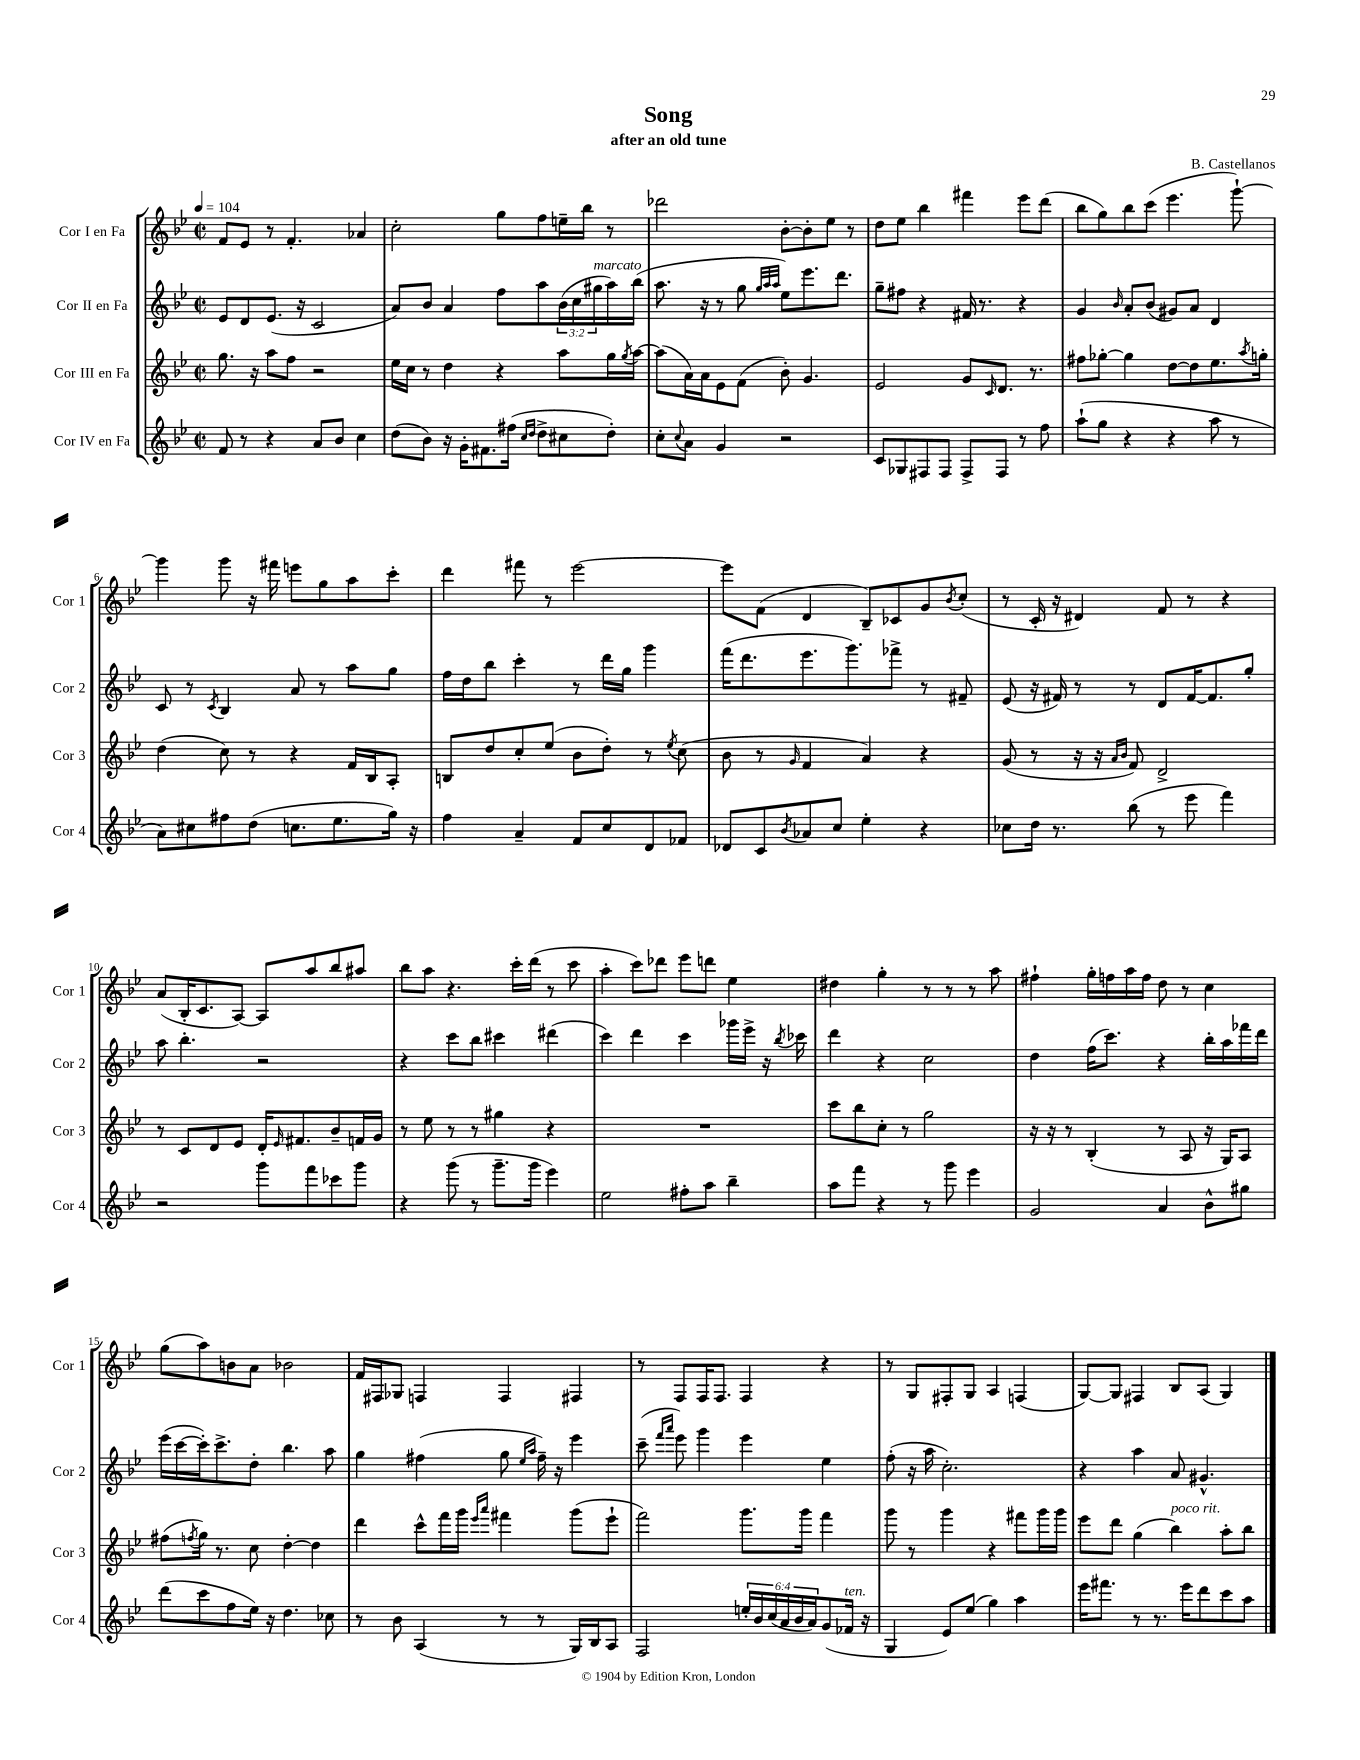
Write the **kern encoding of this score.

**kern	**kern	**kern	**kern
*staff4	*staff3	*staff2	*staff1
*clefG2	*clefG2	*clefG2	*clefG2
*k[b-e-]	*k[b-e-]	*k[b-e-]	*k[b-e-]
*M2/2	*M2/2	*M2/2	*M2/2
*met(c|)	*met(c|)	*met(c|)	*met(c|)
*MM104	*MM104	*MM104	*MM104
8f/	8.gg\	8e-/L	8f/L
8r	.	8d/	8e-/J
.	16r	.	.
4r	8aa\L	(8.e-/J	8r
.	8ff\J	.	4.f'/
.	.	16r	.
8a/L	2r	2c/	.
8b-/J	.	.	.
4cc\	.	.	4a-/
=	=	=	=
(8dd\L	16ee-\LL	8a/L)	2cc'\
.	16cc\JJ	.	.
8b-\J)	8r	8b-/J	.
16r	4dd\	4a/	.
16g'\LK	.	.	.
8.f#\	.	.	.
.	4r	8ff\L	8gg\L
(16ff#\Jk	.	.	.
16qqcc/LL	.	.	.
16qqdd/JJ	.	.	.
8dd^\L	.	8aa\	8ff\
8cc#\	8aa\L	(24b-\L	16ee~\L
.	.	24cc\	.
.	.	.	16bb-\JJ
.	.	24gg#\	.
8dd'\J)	16gg\L	16aa\)	8r
.	8qgg/	.	.
.	[16aa\JJ	(16bb-\JJ	.
=	=	=	=
8cc'\L	(8aa\]L	8.aa\	2ddd-\
8qqcc/	.	.	.
8a\J	16a\L)	.	.
.	16a\J	16r	.
4g/	8e-\	8r	.
.	(8f\J	8gg\	.
.	.	32qqgg/LLL	.
.	.	32qqaa/	.
.	.	32qqaa/JJJ	.
2r	8b-'\)	8ee-\L)	[8b-'\L
.	4.g/	8.eee-\	8b-'\]
.	.	.	8ee-\J
.	.	8.ddd\J	.
.	.	.	8r
=	=	=	=
8c/L	2e-/	8gg~\L	8dd\L
8G-/	.	8ff#\J	8ee-\J
8F#/	.	4r	4bb-\
8F#/J	.	.	.
8F#^/L	8g/L	16f#/	4fff#\
.	.	8.r	.
.	16qqc/	.	.
8F#/J	8.d/J	.	.
8r	.	4r	8eee-\L
.	8.r	.	.
8ff\	.	.	(8ddd\J
=	=	=	=
(8aa`\L	8ff#\L	4g/	8bb-\L
8gg\J	[8gg-'\J	.	8gg\)
.	.	16qqb-/	.
4r	4gg-\]	8a'/L	8bb-\
.	.	(8b-/J	(8ccc\J
4r	[8dd\L	8g#/L)	4.eee-\
.	8dd\]	8a/J	.
8aa\	8.ee-\	4d/	.
8r	.	.	[8ggg`\)
.	8qaa/	.	.
.	16gg'\Jk	.	.
=	=	=	=
8a\L)	(4dd\	8c/	4ggg\]
8cc#\	.	8r	.
.	.	8qc/	.
8ff#\	8cc\)	4B-/	8ggg\
(8dd\J	8r	.	16r
.	.	.	16fff#\
8.cc\L	4r	8a/	8eee\L
.	.	8r	8gg\
8.ee-\	.	.	.
.	16f/LL	8aa\L	8aa\
.	16B-/J	.	.
16gg\Jk)	8A'/J	8gg\J	8ccc'\J
16r	.	.	.
=	=	=	=
4ff\	8B/L	16ff\LL	4ddd\
.	.	16dd\J	.
.	8dd/	8bb-\J	.
4a~/	8cc'/	4ccc'\	8fff#\
.	(8ee-/J	.	8r
8f/L	8b-\L	8r	[2eee-\
8cc/	8dd'\J)	16ddd\LL	.
.	.	16gg\JJ	.
8d/	8r	4ggg\	.
.	8qee-/	.	.
8f-/J	(8cc\	.	.
=	=	=	=
8d-/L	8b-\	(16fff\LK	8eee-\]L
.	.	8.ddd\	.
8c/	8r	.	(8f\J
8qb-/	16qqg/	.	.
8a-/	4f/	8.eee-\	4d/
8cc/J	.	.	.
.	.	8.ggg\)	.
4ee-'\	4a/)	.	8B-~/L)
.	.	8fff-^\J	8c-/
4r	4r	8r	8g/
.	.	.	8qb-/
.	.	8f#~/	(8cc'/J
=	=	=	=
8cc-\L	(8g/	(8e-/	8r
16dd\Jk	8r	16r	16c'/
8.r	.	16f#/)	16r
.	16r	8r	4d#/)
.	16r	.	.
.	16qqa/LL	.	.
.	16qqb-/JJ	.	.
(8bb-\	8f/)	8r	.
8r	2d^/	8d/L	8f/
8eee-\	.	[16f#/K	8r
.	.	8.f#/]	.
4fff\)	.	.	4r
.	.	8gg'/J	.
=	=	=	=
2r	8r	8aa\	(8a/L
.	8c/L	4.bb-'\	16B-'/K
.	.	.	8.c/
.	8d/	.	.
.	8e-/J	.	[8A/J)
8ggg\L	16d'/LK	2r	8A/]L
.	16qqe-/	.	.
.	8.f#/	.	.
8fff\	.	.	8aa/
8ccc-\	8b-~/	.	8bb-/
8ggg\J	16f/L	.	8aa#/J
.	16g/JJ	.	.
=	=	=	=
4r	8r	4r	8bb-\L
.	8ee-\	.	8aa\J
(8ggg\	8r	8ccc\L	4.r
8r	8r	8bb-\J	.
8.ggg~\L	4gg#\	4ccc#\	.
.	.	.	16ccc'\LL
16ggg\Jk	.	.	(16ddd\JJ
4eee-\)	4r	(4ddd#\	8r
.	.	.	8ccc\
=	=	=	=
2ee-\	1r	4ccc\)	4aa'\
.	.	4ddd\	8ccc\L)
.	.	.	8ddd-\J
8ff#'\L	.	4ccc\	8eee-\L
8aa\J	.	.	8ddd\J
4bb-~\	.	16ggg-\LL	4ee-\
.	.	16eee-^\JJ	.
.	.	16r	.
.	.	8qbb-/	.
.	.	16ccc-\	.
=	=	=	=
8aa\L	8ccc\L	4ddd\	4dd#\
8fff\J	8bb-\	.	.
4r	8cc'\J	4r	4gg'\
.	8r	.	.
8r	2gg\	2cc\	8r
8ggg\	.	.	8r
4eee-\	.	.	8r
.	.	.	8aa\
=	=	=	=
2g/	16r	4dd\	4ff#`\
.	16r	.	.
.	8r	.	.
.	(4B-'/	(16ff\LK	16gg'\LL
.	.	8.ccc\J)	16ff\
.	.	.	16aa\
.	.	.	16ff\JJ
4a/	8r	4r	8dd\
.	8A/	.	8r
8b-^^\L	16r	16bb-'\LL	4cc\
.	16G/LK)	16aa\	.
8gg#\J	8A/J	16fff-\	.
.	.	16ddd\JJ	.
=	=	=	=
(8ddd\L	(8ff#\L	(16eee-\LL	(8gg\L
.	.	[16ccc\	.
.	8qff/	.	.
8ccc\	16gg\Jk)	16ccc'\]J)	8aa\)
.	8.r	8.ccc^\	.
8ff\	.	.	8b\
16ee-\Jk)	8cc\	8dd'\J	8a\J
16r	.	.	.
4.dd\	[4dd'\	4.bb-\	2b-\
.	4dd\]	.	.
8cc-\	.	8aa\	.
=	=	=	=
8r	4ddd\	4gg\	16f/LL
.	.	.	16F#/J
8b-\	.	.	8G-/J
(4A/	8ccc^^\L	(4ff#\	4F/
.	16fff\L	.	.
.	16ggg\JJ	.	.
.	16qqeee-/LL	.	.
.	16qqaaa/JJ	.	.
8r	4fff#\	8gg\	4F/
.	.	16qqee-/LL	.
.	.	16qqaa/JJ	.
8r	.	16ff#~\)	.
.	.	16r	.
16G/LL)	(8ggg\L	4eee-\	4F#/
16B-/J	.	.	.
8A/J	8eee-`\J	.	.
=	=	=	=
2F/	2fff\)	(8ccc~\	8r
.	.	16qqfff/LL	.
.	.	16qqaaa/JJ	.
.	.	8eee-\)	8F/L
.	.	4ggg\	16F/K
.	.	.	8.F/J
24ee'/LL	8.ggg\L	4eee-\	4F/
24b-/	.	.	.
(24cc/	.	.	.
24a/	.	.	.
24b-/	.	.	.
.	16ggg\Jk	.	.
24a/J)	.	.	.
(8g/	4fff\	4ee-\	4r
16f-/Jk	.	.	.
16r	.	.	.
=	=	=	=
4G/	8ggg\	(8ff'\	8r
.	8r	16r	8G/L
.	.	16aa\	.
8e-/L)	4ggg\	2.cc'\)	8F#'/
(8ee-/J	.	.	8G/J
4gg\)	4r	.	4A/
4aa\	8fff#\L	.	(4F/
.	16ggg\L	.	.
.	16ggg\JJ	.	.
=	=	=	=
16eee-\LK	8eee-\L	4r	[8G/L)
8.fff#\J	.	.	.
.	8ddd\J	.	8G/]J
8r	(4gg\	4aa\	4F#/
8.r	.	.	.
.	4bb-\)	8a/	8B-/L
16eee-\LK	.	.	.
8ddd\	.	4.g#^^/	(8A/J
8ccc\	8aa'\L	.	4G/)
8aa\J	8bb-\J	.	.
==	==	==	==
*-	*-	*-	*-
